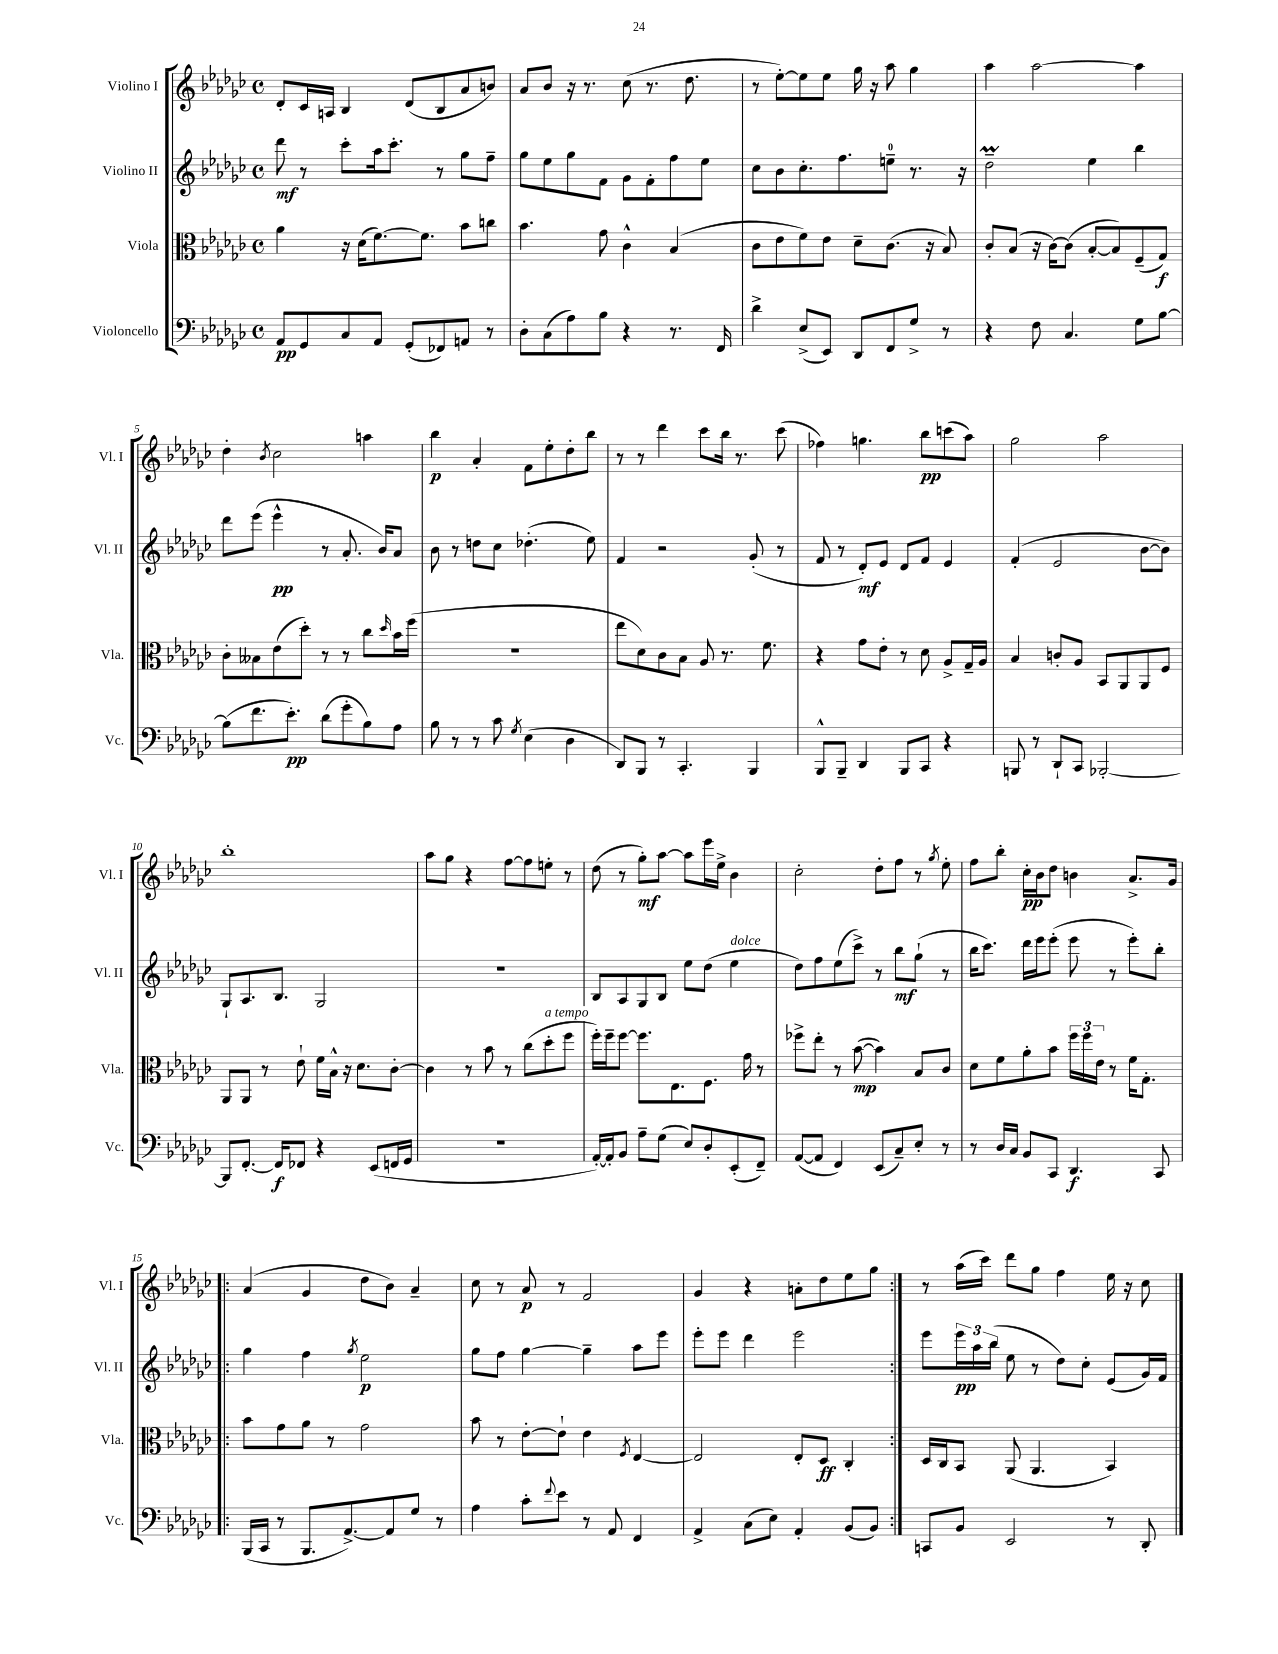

**kern	**dynam	**kern	**dynam	**kern	**dynam	**kern	**dynam
*part4	*part4	*part3	*part3	*part2	*part2	*part1	*part1
*staff4	*staff4	*staff3	*staff3	*staff2	*staff2	*staff1	*staff1
*I"Violoncello	*	*I"Viola	*	*I"Violino II	*	*I"Violino I	*
*I'Vc.	*	*I'Vla.	*	*I'Vl. II	*	*I'Vl. I	*
*clefF4	*	*clefC3	*	*clefG2	*	*clefG2	*
*k[b-e-a-d-g-c-]	*	*k[b-e-a-d-g-c-]	*	*k[b-e-a-d-g-c-]	*	*k[b-e-a-d-g-c-]	*
*M4/4	*	*M4/4	*	*M4/4	*	*M4/4	*
*met(c)	*	*met(c)	*	*met(c)	*	*met(c)	*
=1	=1	=1	=1	=1	=1	=1	=1
8AA-/L	pp	4a-\	.	8ddd-\	mf	8d-'/L	.
8GG-/	.	.	.	8r	.	16c-/L	.
.	.	.	.	.	.	16An/JJ	.
8C-/	.	16r	.	8ccc-'\L	.	4B-/	.
.	.	(16d-\KL	.	.	.	.	.
8AA-/J	.	[8.f\)	.	16aa-\k	.	.	.
.	.	.	.	8.ccc-'\J	.	.	.
(8GG-'/L	.	.	.	.	.	(8d-/L	.
.	.	8.f\J]	.	.	.	.	.
8FF-X/)	.	.	.	8r	.	8B-/	.
8AAn/J	.	8b-\L	.	8gg-\L	.	8a-/	.
8r	.	8ccn\J	.	8ff~\J	.	8bn/J)	.
=2	=2	=2	=2	=2	=2	=2	=2
8D-'\L	.	4.b-\	.	8gg-\L	.	8a-/L	.
(8C-\	.	.	.	8ee-\	.	8b-/J	.
8A-\)	.	.	.	8gg-\	.	16r	.
.	.	.	.	.	.	8.r	.
8B-\J	.	8g-\	.	8f\J	.	.	.
4r	.	4c-^^\	.	8g-\L	.	(8cc-\	.
.	.	.	.	8f'\	.	8.r	.
8.r	.	(4B-/	.	8ff\	.	.	.
.	.	.	.	.	.	8.dd-\	.
.	.	.	.	8ee-\J	.	.	.
16FF/	.	.	.	.	.	.	.
=3	=3	=3	=3	=3	=3	=3	=3
4d-^\	.	8c-\L	.	8cc-\L	.	8r	.
.	.	8e-\	.	8b-\	.	[8ee-'\L)	.
(8E-^/L	.	8f\)	.	8.cc-'\	.	8ee-\]	.
8EE-/J)	.	8e-\J	.	.	.	8ee-\J	.
.	.	.	.	8.ff\	.	.	.
8DD-/L	.	8d-~\L	.	.	.	16gg-\	.
.	.	.	.	.	.	16r	.
8FF/	.	(8.c-\J	.	8een~\J	.	8aa-\	.
8G-^/J	.	.	.	8.r	.	4gg-\	.
.	.	16r	.	.	.	.	.
8r	.	8B-/)	.	.	.	.	.
.	.	.	.	16r	.	.	.
=4	=4	=4	=4	=4	=4	=4	=4
4r	.	8c-'/L	.	2dd-M~\	.	4aa-\	.
.	.	(8B-/J	.	.	.	.	.
8F\	.	16r	.	.	.	[2aa-\	.
.	.	[16c-\KL)	.	.	.	.	.
4.C-/	.	(8c-\J]	.	.	.	.	.
.	.	[8B-'/L	.	4ee-\	.	.	.
.	.	8B-/])	.	.	.	.	.
8G-\L	.	(8F~/	.	4bb-\	.	4aa-\]	.
[8B-\J	.	8G-/J)	f	.	.	.	.
!!LO:LB:g=z
=5	=5	=5	=5	=5	=5	=5	=5
(8B-\L]	.	8c-'\L	.	8ddd-\L	.	4dd-'\	.
8.f\	.	8B--X\	.	(8eee-\J	.	.	.
.	.	.	.	.	.	8qb-/	.
.	.	(8e-\	.	4eee-^^\	pp	2cc-\	.
8.e-'\J)	pp	.	.	.	.	.	.
.	.	8dd-'\J)	.	.	.	.	.
(8d-\L	.	8r	.	8r	.	.	.
8g-'\	.	8r	.	8.a-'/	.	.	.
8B-\)	.	8cc-\L	.	.	.	4aan\	.
.	.	.	.	16b-/KL)	.	.	.
.	.	16qqdd-/	.	.	.	.	.
8A-\J	.	16b-\L	.	8a-/J	.	.	.
.	.	(16ff\JJ	.	.	.	.	.
=6	=6	=6	=6	=6	=6	=6	=6
8B-\	.	1r	.	8b-\	.	4bb-\	p
8r	.	.	.	8r	.	.	.
8r	.	.	.	8ddn\L	.	4a-'/	.
8c-\	.	.	.	8cc-\J	.	.	.
8qG-/	.	.	.	.	.	.	.
(4E-\	.	.	.	(4.dd-X'\	.	8f\L	.
.	.	.	.	.	.	8ee-'\	.
4D-\	.	.	.	.	.	8dd-'\	.
.	.	.	.	8ee-\)	.	8bb-\J	.
=7	=7	=7	=7	=7	=7	=7	=7
8DD-/L)	.	8ee-\L	.	4f/	.	8r	.
8BBB-/J	.	8d-\)	.	.	.	8r	.
8r	.	8c-\	.	2r	.	4ddd-\	.
4.CC-'/	.	8B-\J	.	.	.	.	.
.	.	8A-/	.	.	.	8ccc-\L	.
.	.	8.r	.	.	.	16bb-\Jk	.
.	.	.	.	.	.	8.r	.
4BBB-/	.	.	.	(8g-'/	.	.	.
.	.	8.f\	.	.	.	.	.
.	.	.	.	8r	.	(8ccc-\	.
=8	=8	=8	=8	=8	=8	=8	=8
8BBB-^^/L	.	4r	.	8f/	.	4ff-X\)	.
8BBB-~/J	.	.	.	8r	.	.	.
4DD-/	.	8g-\L	.	8d-'/L)	mf	4.ggn\	.
.	.	8e-'\J	.	8e-/J	.	.	.
8BBB-/L	.	8r	.	8d-/L	.	.	.
8CC-/J	.	8d-\	.	8f/J	.	8bb-\L	pp
4r	.	8A-^/L	.	4e-/	.	(8cccn\	.
.	.	16G-~/L	.	.	.	8aa-\J)	.
.	.	16A-/JJ	.	.	.	.	.
=9	=9	=9	=9	=9	=9	=9	=9
8BBBn/	.	4B-/	.	(4f'/	.	2gg-\	.
8r	.	.	.	.	.	.	.
8DD-`/L	.	8cn'/L	.	2e-/	.	.	.
8CC-/J	.	8A-/J	.	.	.	.	.
[2BBB-X'/	.	8BB-/L	.	.	.	2aa-\	.
.	.	8AA-/	.	.	.	.	.
.	.	8AA-/	.	[8b-\L	.	.	.
.	.	8F/J	.	8b-\J])	.	.	.
!!LO:LB:g=z
=10	=10	=10	=10	=10	=10	=10	=10
8BBB-/L]	.	8AA-/L	.	8G-`/L	.	1bb-'	.
[8.FF'/J	.	8AA-/J	.	8.A-/	.	.	.
.	.	8r	.	.	.	.	.
16FF/KL]	f	.	.	8.B-/J	.	.	.
8FF-X/J	.	8e-`\	.	.	.	.	.
4r	.	16f\LL	.	2G-/	.	.	.
.	.	16B-^^\JJ	.	.	.	.	.
.	.	16r	.	.	.	.	.
.	.	8.d-\L	.	.	.	.	.
(8EE-/L	.	.	.	.	.	.	.
16FFn/L	.	[8c-'\J	.	.	.	.	.
16GG-/JJ	.	.	.	.	.	.	.
=11	=11	=11	=11	=11	=11	=11	=11
1r	.	4c-\]	.	1r	.	8aa-\L	.
.	.	.	.	.	.	8gg-\J	.
.	.	8r	.	.	.	4r	.
.	.	8b-\	.	.	.	.	.
.	.	8r	.	.	.	[8ff\L	.
.	.	(8cc-\L	.	.	.	8ff\]	.
!	!	!LO:TX:a:i:t=a tempo	!	!	!	!	!
.	.	8dd-'\	.	.	.	8een'\J	.
.	.	8ff\J	.	.	.	8r	.
=12	=12	=12	=12	=12	=12	=12	=12
[16AA-'/LL)	.	16ff'\LL)	.	8B-/L	.	(8dd-\	.
16AA-'/J]	.	16ff~\J	.	.	.	.	.
8BB-/J	.	[8ff\J	.	8A-/	.	8r	.
8A-~\L	.	8.ff\L]	.	8G-/	.	8gg-'\L)	mf
(8G-\J	.	.	.	8B-/J	.	[8aa-\J	.
.	.	8.E-\	.	.	.	.	.
8E-/L)	.	.	.	8ee-\L	.	8aa-\L]	.
8D-'/	.	8.F\J	.	(8dd-\J	.	16eee-\L	.
.	.	.	.	.	.	16ee-^\JJ	.
!	!	!	!	!LO:TX:a:i:t=dolce	!	!	!
(8EE-'/	.	.	.	4ee-\	.	4b-\	.
.	.	16g-\	.	.	.	.	.
8FF~/J)	.	8r	.	.	.	.	.
=13	=13	=13	=13	=13	=13	=13	=13
([8AA-/L	.	8ff-X^\L	.	8dd-\L)	.	2cc-'\	.
8AA-/J]	.	8ee-'\J	.	8ff\	.	.	.
4FF/)	.	8r	.	(8ee-\	.	.	.
.	.	([8b-\	mp	8ccc-^\J)	.	.	.
(8EE-/L	.	4b-\])	.	8r	.	8dd-'\L	.
8C-~/)	.	.	.	8bb-\L	mf	8ff\J	.
8E-'/J	.	8B-/L	.	(8gg-`\J	.	8r	.
.	.	.	.	.	.	8qgg-/	.
8r	.	8c-/J	.	8r	.	8ee-'\	.
=14	=14	=14	=14	=14	=14	=14	=14
8r	.	8d-\L	.	16bb-\KL	.	8ff\L	.
.	.	.	.	8.ccc-\J)	.	.	.
16D-/LL	.	8f\	.	.	.	8bb-'\J	.
16C-/JJ	.	.	.	.	.	.	.
8BB-/L	.	8a-'\	.	16ddd-\LL	.	16cc-'\LL	pp
.	.	.	.	16eee-\J	.	16b-\J	.
8CC-/J	.	8b-\J	.	(8eee-'\J	.	8dd-\J	.
4.DD-/	f	24ff\LL	.	8eee-\	.	4bn\	.
.	.	24ff\	.	.	.	.	.
.	.	24e-\JJ	.	.	.	.	.
.	.	8r	.	8r	.	.	.
.	.	16f\KL	.	8eee-'\L)	.	8.a-^/L	.
.	.	8.G-'\J	.	.	.	.	.
8CC-/	.	.	.	8bb-'\J	.	.	.
.	.	.	.	.	.	16g-/Jk	.
!!LO:LB:g=z
=15!|:	=15!|:	=15!|:	=15!|:	=15!|:	=15!|:	=15!|:	=15!|:
(16BBB-/LL	.	8b-\L	.	4gg-\	.	(4a-/	.
16CC-/JJ	.	.	.	.	.	.	.
8r	.	8g-\	.	.	.	.	.
8.BBB-/L	.	8a-\J	.	4ff\	.	4g-/	.
.	.	8r	.	.	.	.	.
[8.AA-^/)	.	.	.	.	.	.	.
.	.	.	.	8qgg-/	.	.	.
.	.	2g-\	.	2ee-\	p	8dd-\L	.
8AA-/]	.	.	.	.	.	8b-\J)	.
8G-/J	.	.	.	.	.	4a-~/	.
8r	.	.	.	.	.	.	.
=16	=16	=16	=16	=16	=16	=16	=16
4A-\	.	8b-\	.	8gg-\L	.	8cc-\	.
.	.	8r	.	8ff\J	.	8r	.
8c-'\L	.	[8e-'\L	.	[4gg-\	.	8a-/	p
8qqf/	.	.	.	.	.	.	.
8e-\J	.	8e-`\J]	.	.	.	8r	.
8r	.	4e-\	.	4gg-~\]	.	2f/	.
8AA-/	.	.	.	.	.	.	.
.	.	8qF/	.	.	.	.	.
4FF/	.	[4E-/	.	8aa-\L	.	.	.
.	.	.	.	8eee-\J	.	.	.
=17	=17	=17	=17	=17	=17	=17	=17
4AA-^/	.	2E-/]	.	8eee-'\L	.	4g-/	.
.	.	.	.	8eee-\J	.	.	.
(8C-\L	.	.	.	4ddd-\	.	4r	.
8E-\J)	.	.	.	.	.	.	.
4AA-'/	.	8E-'/L	.	2eee-\	.	8an'\L	.
.	.	8D-/J	ff	.	.	8dd-\	.
(8BB-/L	.	4C-'/	.	.	.	8ee-\	.
8BB-/J)	.	.	.	.	.	8gg-\J	.
=18:|!	=18:|!	=18:|!	=18:|!	=18:|!	=18:|!	=18:|!	=18:|!
8CCn/L	.	16D-/LL	.	8eee-\L	.	8r	.
.	.	16C-/J	.	.	.	.	.
8BB-/J	.	8BB-/J	.	24eee-\L	pp	(16aa-\LL	.
.	.	.	.	24aa-\	.	.	.
.	.	.	.	.	.	16ccc-\JJ)	.
.	.	.	.	(24bb-\JJ	.	.	.
2EE-/	.	(8AA-/	.	8ee-\	.	8ddd-\L	.
.	.	4.AA-/	.	8r	.	8gg-\J	.
.	.	.	.	8dd-\L)	.	4ff\	.
.	.	.	.	8cc-'\J	.	.	.
8r	.	4BB-/)	.	(8e-/L	.	16ee-\	.
.	.	.	.	.	.	16r	.
8DD-'/	.	.	.	16g-/L)	.	8cc-\	.
.	.	.	.	16f/JJ	.	.	.
==	==	==	==	==	==	==	==
*-	*-	*-	*-	*-	*-	*-	*-
